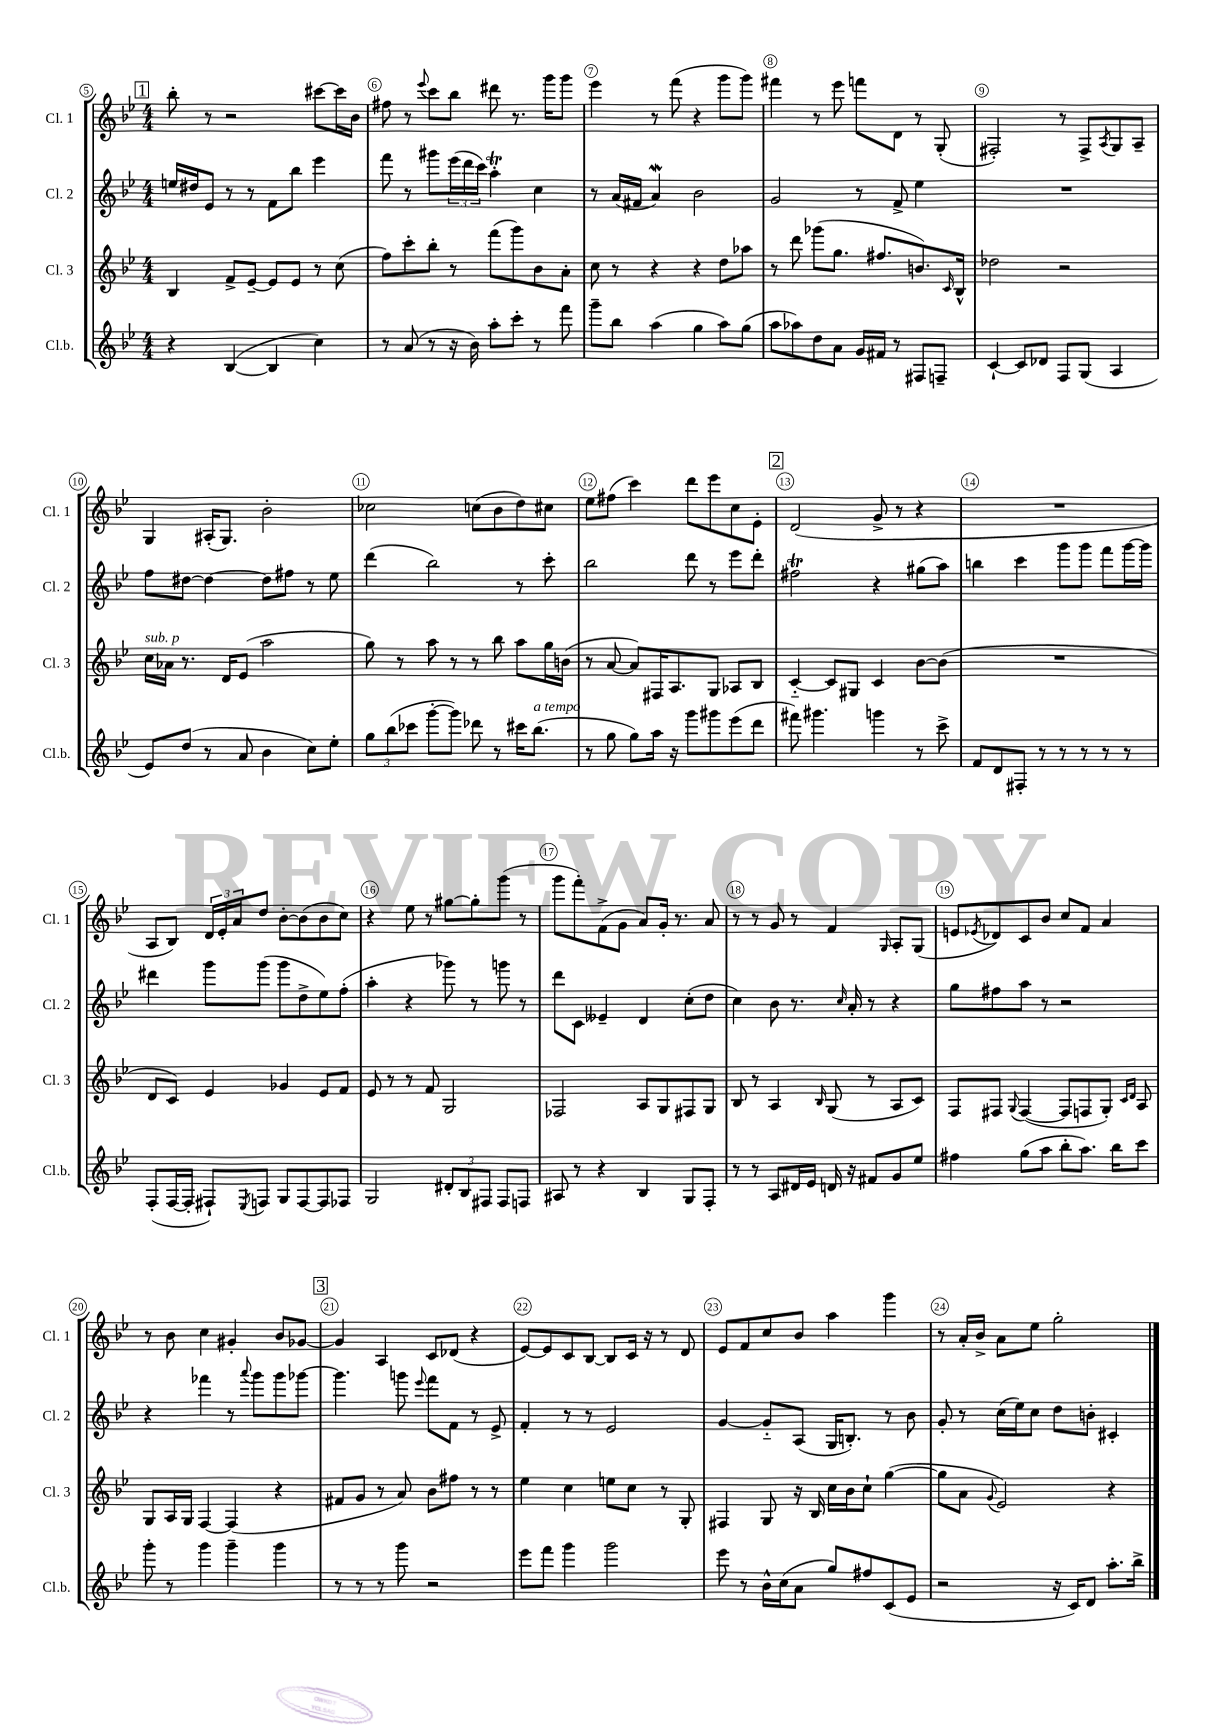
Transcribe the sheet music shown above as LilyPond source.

<<
\new StaffGroup <<
\new Staff = "s0" \with { instrumentName = "Cl. 1" shortInstrumentName = "Cl. 1" } {
    \clef treble \key bes \major \numericTimeSignature \time 4/4
    \mark \markup { \box "1" } bes''8-. r8 r2 cis'''8~ cis'''16 bes'16 |
    fis''8 r8 \appoggiatura { ees'''8 } c'''8 bes''8 dis'''8 r8. g'''16 g'''8 |
    ees'''4 r8 f'''8( r4 g'''8 g'''8) |
    fis'''4 r8 ees'''8 f'''8 d'8 r8 g8-.( |
    fis2-.) r8 fis8-> \acciaccatura { a8 } g8 a8-- |
    g4 ais16-.( g8.) bes'2-. |
    ces''2 c''8( bes'8 d''8) cis''8 |
    ees''8 fis''8( c'''4) d'''8 ees'''8 c''8 ees'8-. |
    \mark \markup { \box "2" } d'2( g'8-> r8 r4 |
    R1 |
    a8 bes8) \tuplet 3/2 { d'16 ees'16-. a'16 } d''8 bes'8~-. bes'8( bes'8 c''8) |
    r4 ees''8 r8 gis''8~ gis''8-. g'''8( r8 |
    g'''8 f'''8-.) f'8->( g'8 a'8) g'16-. r8. a'8 |
    r8 r8 g'8 r8 f'4 \grace { g16 } a8-. g8( |
    e'8 \acciaccatura { ees'8 } des'8) c'8 bes'8 c''8 f'8 a'4 |
    r8 bes'8 c''4 gis'4-. bes'8 ges'8~ |
    \mark \markup { \box "3" } ges'4 a4 c'8 des'8( r4 |
    ees'8~) ees'8 c'8 bes8~ bes8 c'16 r16 r8 d'8 |
    ees'8 f'8 c''8 bes'8 a''4 g'''4 |
    r8 a'16-. bes'16-> a'8 ees''8 g''2-. \bar "|." |
}
\new Staff = "s1" \with { instrumentName = "Cl. 2" shortInstrumentName = "Cl. 2" } {
    \clef treble \key bes \major \numericTimeSignature \time 4/4
    \mark \markup { \box "1" } e''16 dis''16 ees'8 r8 r8 f'8 bes''8 ees'''4 |
    f'''8 r8 gis'''8 \tuplet 3/2 { ees'''16( d'''16 c'''16) } a''4-.\trill c''4 |
    r8 a'16( fis'16 a'4\mordent) bes'2 |
    g'2 r8 f'8-> ees''4 |
    R1 |
    f''8 dis''8~ dis''4~ dis''8 fis''8 r8 ees''8 |
    d'''4( bes''2) r8 c'''8-. |
    bes''2 d'''8 r8 ees'''8 d'''8-. |
    \mark \markup { \box "2" } fis''2\trill r4 gis''8( a''8) |
    b''4 c'''4 g'''8 g'''8 f'''8 g'''16~ g'''16 |
    dis'''4 g'''8 g'''8( g'''8 d''8-> ees''8) f''8-.( |
    a''4-. r4 ges'''8) r8 g'''8 r8 |
    d'''8 c'8 eeses'4-- d'4 c''8-.( d''8 |
    c''4) bes'8 r8. \grace { c''16 } a'16-. r8 r4 |
    g''8 fis''8 a''8 r8 r2 |
    r4 fes'''4 r8 \appoggiatura { a'''8 } g'''8 g'''8 ges'''8~ |
    \mark \markup { \box "3" } ges'''4. g'''8 \appoggiatura { ees'''8 } f'''8 f'8 r8 ees'8-> |
    f'4-. r8 r8 ees'2 |
    g'4~ g'8-_ a8( g16 b8.-.) r8 bes'8 |
    g'8-. r8 c''16( ees''16) c''8 d''8 b'8-. cis'4-. \bar "|." |
}
\new Staff = "s2" \with { instrumentName = "Cl. 3" shortInstrumentName = "Cl. 3" } {
    \clef treble \key bes \major \numericTimeSignature \time 4/4
    \mark \markup { \box "1" } bes4 f'8-> ees'8~-- ees'8 ees'8 r8 c''8( |
    f''8) c'''8-. bes''8-. r8 f'''8( g'''8) bes'8 a'8-. |
    c''8 r8 r4 r4 d''8 aes''8 |
    r8 d'''8 ges'''8( g''8. fis''8. b'8.) \grace { c'16 } bes16-^ |
    des''2 r2 |
    c''16^\markup { \italic "sub. p" } aes'16 r8. d'16 ees'8( a''2 |
    g''8) r8 a''8 r8 r8 bes''8 a''8 g''16 b'16( |
    r8 a'8~ a'8) fis16 a8. g8 aes8 bes8 |
    \mark \markup { \box "2" } c'4~-_ c'8 gis8 c'4 bes'8~ bes'8( |
    R1 |
    d'8 c'8) ees'4 ges'4 ees'8 f'8 |
    ees'8 r8 r8 f'8 g2 |
    fes2 a8 g8 fis8 g8 |
    bes8 r8 a4 \grace { bes16 } g8( r8 a8 c'8) |
    f8 fis8 \appoggiatura { g8 } fis4~( fis8 f8 g8-.) \grace { c'16 d'16 } a8 |
    g8 a16 g16 f4~ f4( r4 |
    \mark \markup { \box "3" } fis'8 g'8 r8 a'8) bes'8 fis''8 r8 r8 |
    ees''4 c''4 e''8 c''8 r8 g8-. |
    fis4 g8 r16 bes16 c''16 bes'16 c''8-! g''4~( |
    g''8 a'8 \appoggiatura { g'8 } ees'2) r4 \bar "|." |
}
\new Staff = "s3" \with { instrumentName = "Cl.b." shortInstrumentName = "Cl.b." } {
    \clef treble \key bes \major \numericTimeSignature \time 4/4
    \mark \markup { \box "1" } r4 bes4~( bes4 c''4) |
    r8 a'8( r8 r16 bes'16) a''8-. c'''8-. r8 f'''8 |
    g'''8-- bes''8 a''4( g''4 a''8) g''8( |
    a''8 aes''8) d''8 a'8 g'16 fis'16 r8 fis8 f8-- |
    c'4~-! c'8 des'8 f8 g8( a4 |
    ees'8) d''8( r8 a'8 bes'4 c''8) ees''8-. |
    \tuplet 3/2 { g''8 bes''8( ces'''8 } g'''8~-. g'''8) des'''8 r8 cis'''16 bes''8.^\markup { \italic "a tempo" }( |
    r8 g''8 g''8) a''16 r16 g'''8 gis'''8 ees'''8( d'''8 |
    \mark \markup { \box "2" } fis'''8) gis'''4. g'''4 r8 c'''8-> |
    f'8 d'8 fis8-. r8 r8 r8 r8 r8 |
    f8-.( f16~ f16-. fis8-!) \acciaccatura { ees8 } f8 g8 f8~ f8 fes8 |
    g2 \tuplet 3/2 { dis'8-. bes8 fis8 } fis8 f8 |
    ais8 r8 r4 bes4 g8 f8-. |
    r8 r8 a8 dis'16 ees'16 d'16 r16 fis'8 g'8 ees''8 |
    fis''4 g''8( a''8 bes''8-. a''8.) bes''16 c'''8 |
    g'''8-. r8 g'''4 g'''4-- g'''4 |
    \mark \markup { \box "3" } r8 r8 r8 g'''8 r2 |
    ees'''8 f'''8 g'''4 g'''2 |
    ees'''8 r8 bes'16-^ c''16( a'8 g''8) fis''8 c'8( ees'8 |
    r2 r16 c'16) d'8 a''8.-. bes''16-> \bar "|." |
}
>>
>>
\layout { \context { \Score currentBarNumber = #5 \override BarNumber.break-visibility = ##(#f #t #t) barNumberVisibility = #all-bar-numbers-visible \override BarNumber.stencil = #(make-stencil-circler 0.1 0.3 ly:text-interface::print) } }
